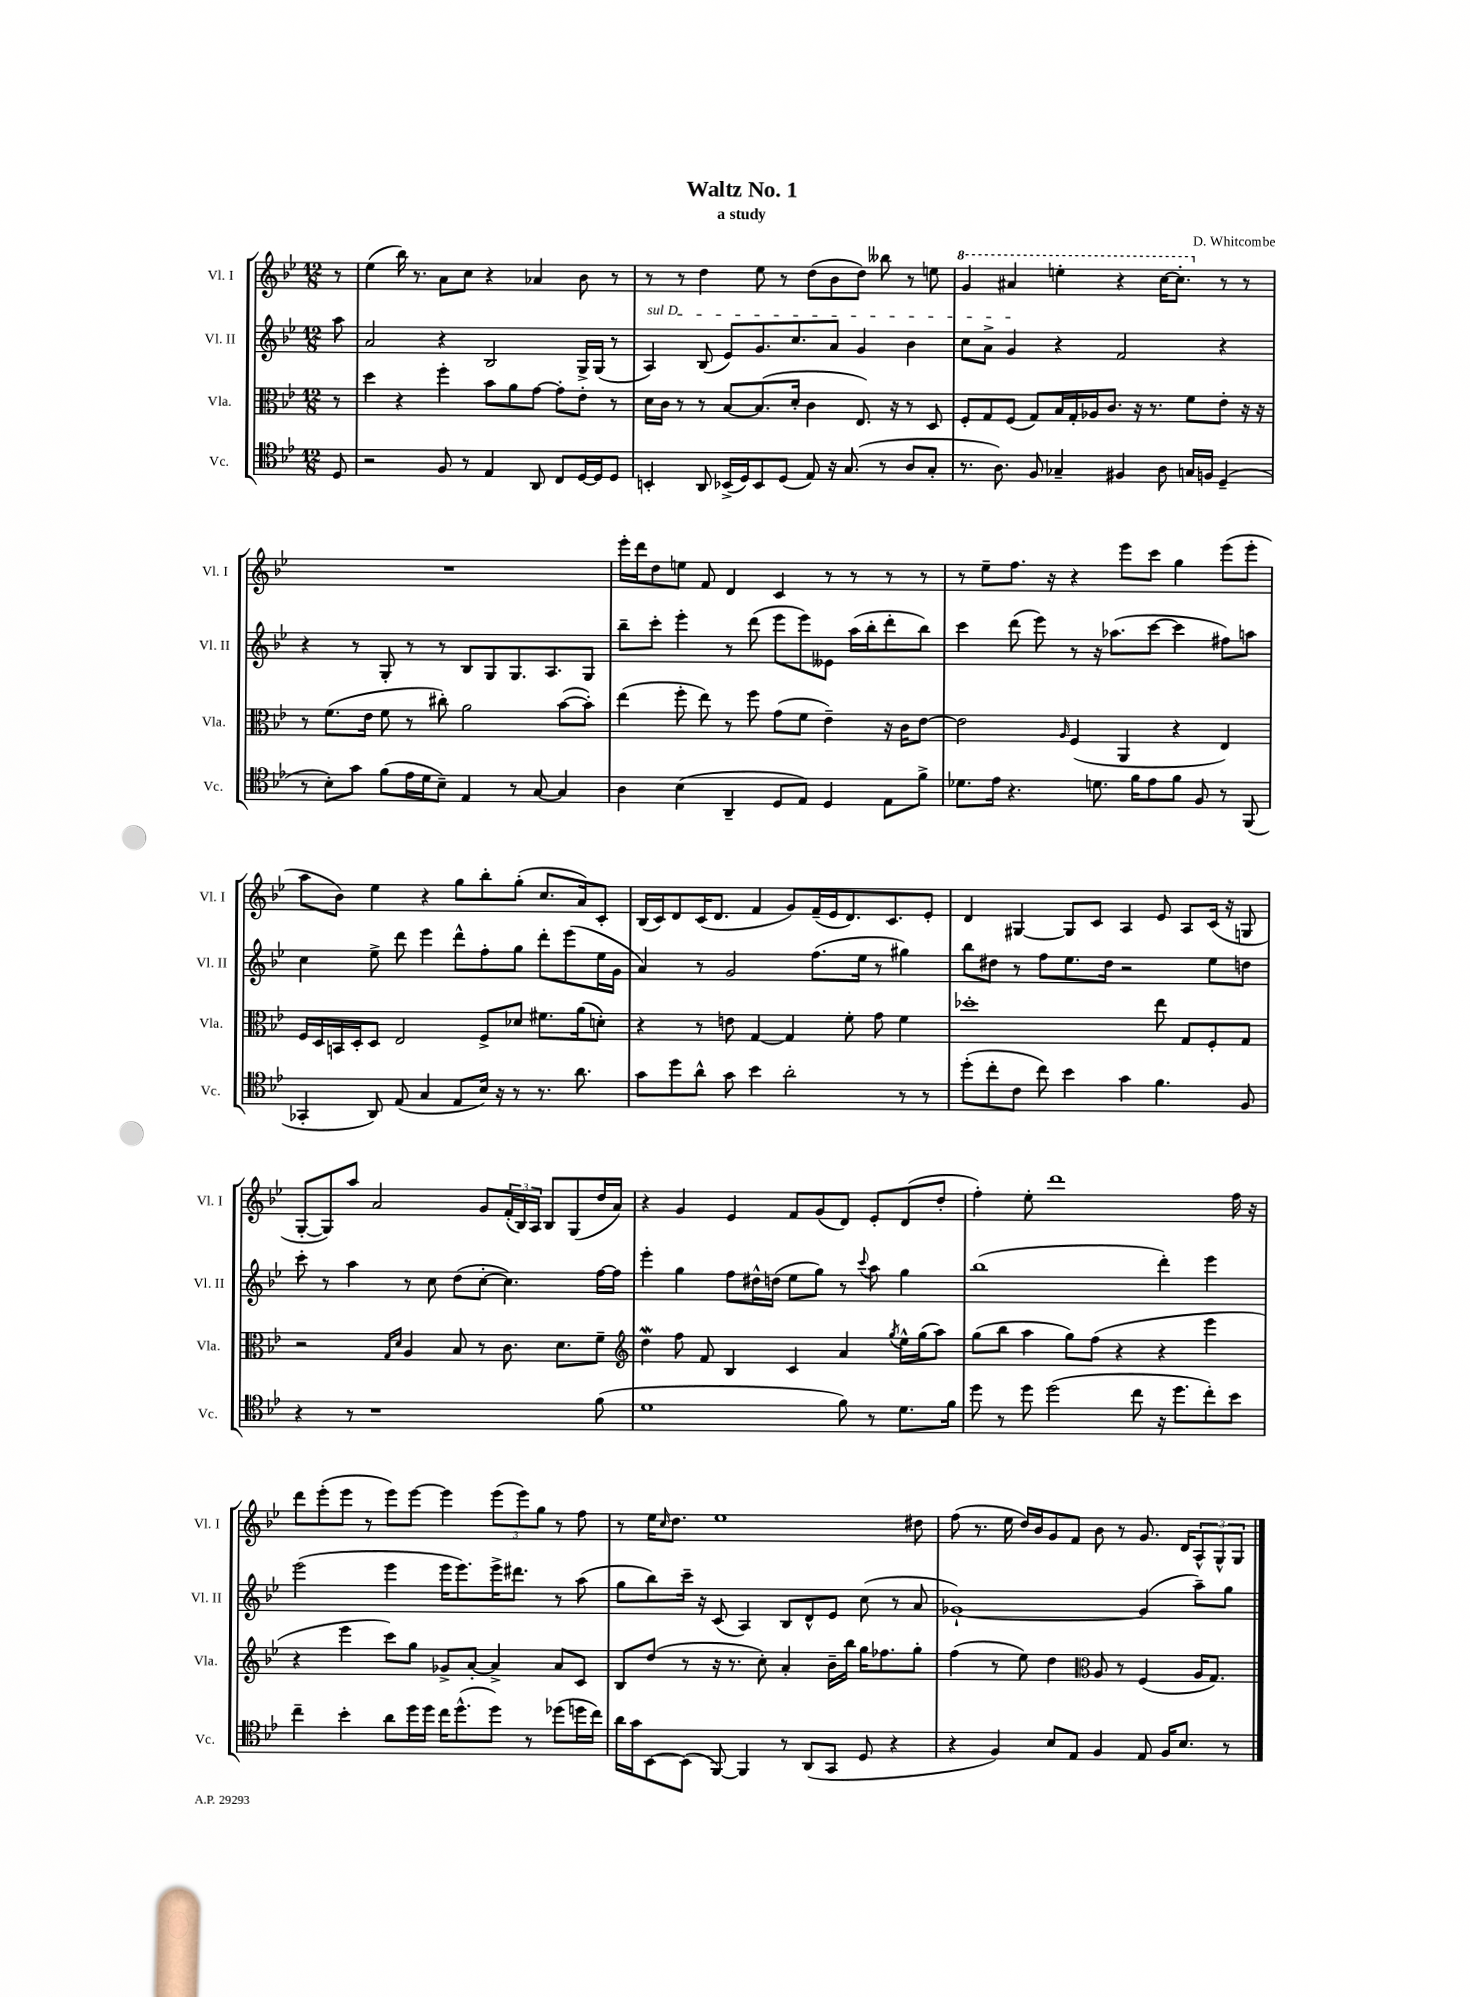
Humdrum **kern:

**kern	**kern	**kern	**kern
*staff4	*staff3	*staff2	*staff1
*clefC4	*clefC3	*clefG2	*clefG2
*k[b-e-]	*k[b-e-]	*k[b-e-]	*k[b-e-]
*M12/8	*M12/8	*M12/8	*M12/8
8D/	8r	8aa\	8r
=	=	=	=
2r	4dd\	2a/	(4ee-\
.	4r	.	16bb-\)
.	.	.	8.r
8F/	4ff'\	4r	8a\L
8r	.	.	8cc\J
4E-/	8b-\L	2B-/	4r
.	8a\	.	.
8AA/	[8g\J	.	4a-/
8C/L	8g'\]L	.	.
[16D/L	8e-'\J	16G^/LL	8b-\
16D/]J	.	(16G/JJ	.
8D/J	8r	8r	8r
=	=	=	=
4BB'/	16d\LL	4A/)	8r
.	16c\JJ	.	.
.	8r	.	8r
8AA/	8r	(8B-/	4dd\
(16BB-^/LL	[8B-/L	8e-/L)	.
16D/J)	.	.	.
8BB-/	(8.B-/]	8.g/	8ee-\
(8D/J	.	.	8r
.	16d'/Jk	8.cc/	.
8E-/)	4c\	.	(8dd\L
16r	.	8a/J	8b-\
(8.G/	.	.	.
.	8.E-/)	4g/	8dd\J)
8r	.	.	8bb--\
.	16r	.	.
8A/L	8r	4b-\	8r
8G'/J	8D/	.	8ee\
=	=	=	=
8.r	8F'/L	8cc\L	4gg/
.	8G/	8a^\J	.
8.A\)	.	.	.
.	(8F/J	4g/	4aa#/
8F/	8G/L)	.	.
4G-~/	16B-/L	4r	4eee'\
.	16G'/	.	.
.	16A-/J	.	.
.	8.c/J	.	.
4F#/	.	2f/	4r
.	16r	.	.
.	8.r	.	.
8A\	.	.	[16ccc\LK
.	.	.	8.ccc'\]J
16G/LL	8f\L	.	.
16F/JJ	.	.	.
(4D~/	8e-'\J	4r	8r
.	16r	.	8r
.	16r	.	.
=	=	=	=
8r	8r	4r	1.r
8B-'\L)	(8.f\L	.	.
8g\J	.	8r	.
.	16e-\Jk	.	.
(8f\L	8f\	8G'/	.
16e-\L	8r	8r	.
16d\J	.	.	.
8B-~\J)	8cc#'\)	8r	.
4E-/	2a\	8B-/L	.
.	.	8G/	.
8r	.	8.G/	.
[8G/	.	.	.
.	.	8.A/	.
4G/]	([8b-\L	.	.
.	8b-'\]J)	8G/J	.
=	=	=	=
4A\	(4ee-\	8bb-~\L	16eee-'\LL
.	.	.	16ddd\J
.	.	8ccc'\J	8dd\
(4B-\	8ff'\	4eee-'\	8ee\J
.	8ee-\)	.	8f/
4AA~/	8r	8r	4d/
.	8ff\	(8ddd\	.
8D/L	(8g\L	8eee-\L	4c/
8E-/J)	8f\J	8eee-\)	.
4D/	4e-~\)	8e--\J	8r
.	.	(16aa\LL	8r
.	.	16bb-'\J	.
8E-\L	16r	8ddd'\	8r
.	16c\LK	.	.
8f^\J	[8e-\J	8bb-\J)	8r
=	=	=	=
8.d-\L	2e-\]	4ccc\	8r
.	.	.	8ee-~\L
16e-\Jk	.	.	.
4.r	.	(8ddd\	8.ff\J
.	.	8eee-\)	.
.	.	.	16r
.	16qqA/	.	.
.	(4F/	8r	4r
8.d\	.	16r	.
.	.	(8.aa-\L	.
.	4AA/	.	8eee-\L
16f\LK	.	.	.
8e-\	.	[8ccc\J	8ccc\J
8f\J	4r	4ccc\]	4gg\
8F/	.	.	.
8r	4E-/)	8ff#\L)	(8eee-\L
(8FF/	.	8aa\J	8eee-'\J
=	=	=	=
4GG-'/	16F/LL	4cc\	8aa\L
.	16D/	.	.
.	16BB/	.	8b-\J)
.	16D'/J	.	.
8AA/)	8D/J	8ee-^\	4ee-\
(8E-/	2E-/	8ddd\	.
4G/	.	4eee-\	4r
8E-/L	.	8ddd^^\L	8gg\L
16B-/Jk)	8F^/L	8ff'\	8bb-'\
16r	.	.	.
8r	8d-/J	8gg\J	(8gg'\J
8.r	8.f#\L	8ddd'\L	8.cc/L
.	.	(8eee-\	.
8.a\	(16a\k	.	16a/k)
.	8d'\J)	16ee-\L	8c'/J
.	.	16g\JJ	.
=	=	=	=
8g\L	4r	4a/)	(16B-/LL
.	.	.	16c/J)
8dd\	.	.	8d/
8a^^\J	8r	8r	(16c/K
.	.	.	8.d/J
8g\	8e\	2g/	.
4b-\	[4G/	.	4f/
2a'\	4G/]	.	8g/L)
.	.	(8.ff\L	(16f~/L
.	.	.	16e-/J
.	8f'\	.	8.d/)
.	.	16ee-\Jk	.
.	8g\	8r	.
.	.	.	8.c/
8r	4f\	4gg#\)	.
8r	.	.	8e-'/J
=	=	=	=
(8dd'\L	1dd-'	8bb-\L	4d/
8cc'\	.	8dd#\J	.
8c\J	.	8r	[4G#/
8cc\)	.	8ff\L	.
4b-\	.	8.ee-\	8G#/]L
.	.	.	8c/J
.	.	16dd#\Jk	.
4g\	.	2r	4A/
4.f\	8ee-\	.	8e-/
.	8G/L	.	8A/L
.	8F'/	8ee-\L	(16c/Jk
.	.	.	16r
8F/	8G/J	8dd\J	8G/
=	=	=	=
4r	2r	8ccc'\	[8G'/L
.	.	8r	8G/])
8r	.	4aa\	8aa/J
1r	.	.	2a/
.	16qqG/LL	.	.
.	16qqd/JJ	.	.
.	4A/	8r	.
.	.	8cc\	.
.	8B-/	(8dd\L	.
.	8r	[8cc'\J	8g/L
.	8.c\	4.cc\])	(24f'/L
.	.	.	24B-/)
.	.	.	24A/JJ
.	.	.	8B-/L
.	8.d\L	.	.
.	.	.	(8G/
(8f\	8f~\J	[16ff\LL	16dd/L
.	.	16ff\]JJ	16a/JJ)
=	=	=	=
*	*clefG2	*	*
1d	4dd\	4eee-'\	4r
.	8ff\	4gg\	4g/
.	8f/	.	.
.	4B-/	8ff\L	4e-/
.	.	16dd#^^\L	.
.	.	(16dd\JJ	.
.	4c/	8ee-\L	8f/L
.	.	8gg\J)	(8g/
8f\)	4a/	8r	8d/J)
.	.	8qqccc/	.
8r	.	8aa\	8e-'/L
.	8qgg/	.	.
8.d\L	16ee-^^\LL	4gg\	(8d/
.	(16gg\J	.	.
.	8aa\J)	.	8dd'/J
16f\Jk	.	.	.
=	=	=	=
8dd\	(8gg\L	(1bb-	4ff'\)
8r	8bb-\J	.	.
8dd\	4aa\	.	8ee-'\
(2dd\	.	.	1ddd
.	8gg\L)	.	.
.	(8ff\J	.	.
.	4r	.	.
8cc\	.	.	.
16r	4r	4ddd'\)	.
8.dd\L	.	.	.
8cc'\)	4eee-\	4eee-\	.
8b-\J	.	.	16ff\
.	.	.	16r
=	=	=	=
4cc~\	4r	(2eee-\	8ddd\L
.	.	.	(8eee-'\
4b-'\	4eee-\	.	8eee-\J
.	.	.	8r
8a\L	8ccc\L)	4eee-\	8eee-\L)
16dd\L	8gg\J	.	[8eee-\J
16dd\JJ	.	.	.
16cc\LK	8g-^/L	16eee-\LK	4eee-\]
(8.dd^^\	.	8.eee-\)	.
.	[8a'/J	.	.
8dd\J)	4a^/]	16eee-^\K	(12eee-\L
.	.	8.ddd#\J	.
.	.	.	12eee-\)
8r	.	.	.
.	.	.	12gg\J
(8dd-\L	8a/L	8r	8r
16dd\L	8c/J	(8aa\	8ff\
16cc\JJ)	.	.	.
=	=	=	=
16a\LL	8B-/L	8gg\L	8r
16g\J	.	.	.
[8BB-\	(8dd/J	8bb-\)	16ee-\LK
.	.	.	16qqcc/
.	.	.	8.dd\J
(8BB-\]J	8r	16ccc~\Jk	.
.	.	16r	.
[8FF/)	16r	(8c/	1ee-
.	8.r	.	.
4FF/]	.	4A/)	.
.	8cc'\)	.	.
8r	4a'/	8B-/L	.
(8AA/L	.	8d^^/	.
8GG/J	16b-~\LL	8e-/J	.
.	16bb-\JJ	.	.
8D/	16gg\LK	(8cc\	.
.	8.ff-\	.	.
4r	.	8r	.
.	8gg'\J	8a/	8dd#\
=	=	=	=
4r	(4ff\	[1g-`)	(8ff\
.	.	.	8.r
4F/)	8r	.	.
.	.	.	16ee-\
.	8ee-\)	.	16dd/LL)
.	.	.	16b-/J
8B-/L	4dd\	.	8g/
8E-/J	.	.	8f/J
*	*clefC3	*	*
4F/	8A/	.	8b-\
.	8r	.	8r
8E-/	(4F/	(4g-/]	8.g/
16F/LK	.	.	.
8.B-/J	.	.	16d/LK
.	16A/LK	8aa~\L)	12A^^/
.	8.G/J)	.	.
.	.	.	12G^^/
8r	.	8gg\J	.
.	.	.	12G/J
==	==	==	==
*-	*-	*-	*-
